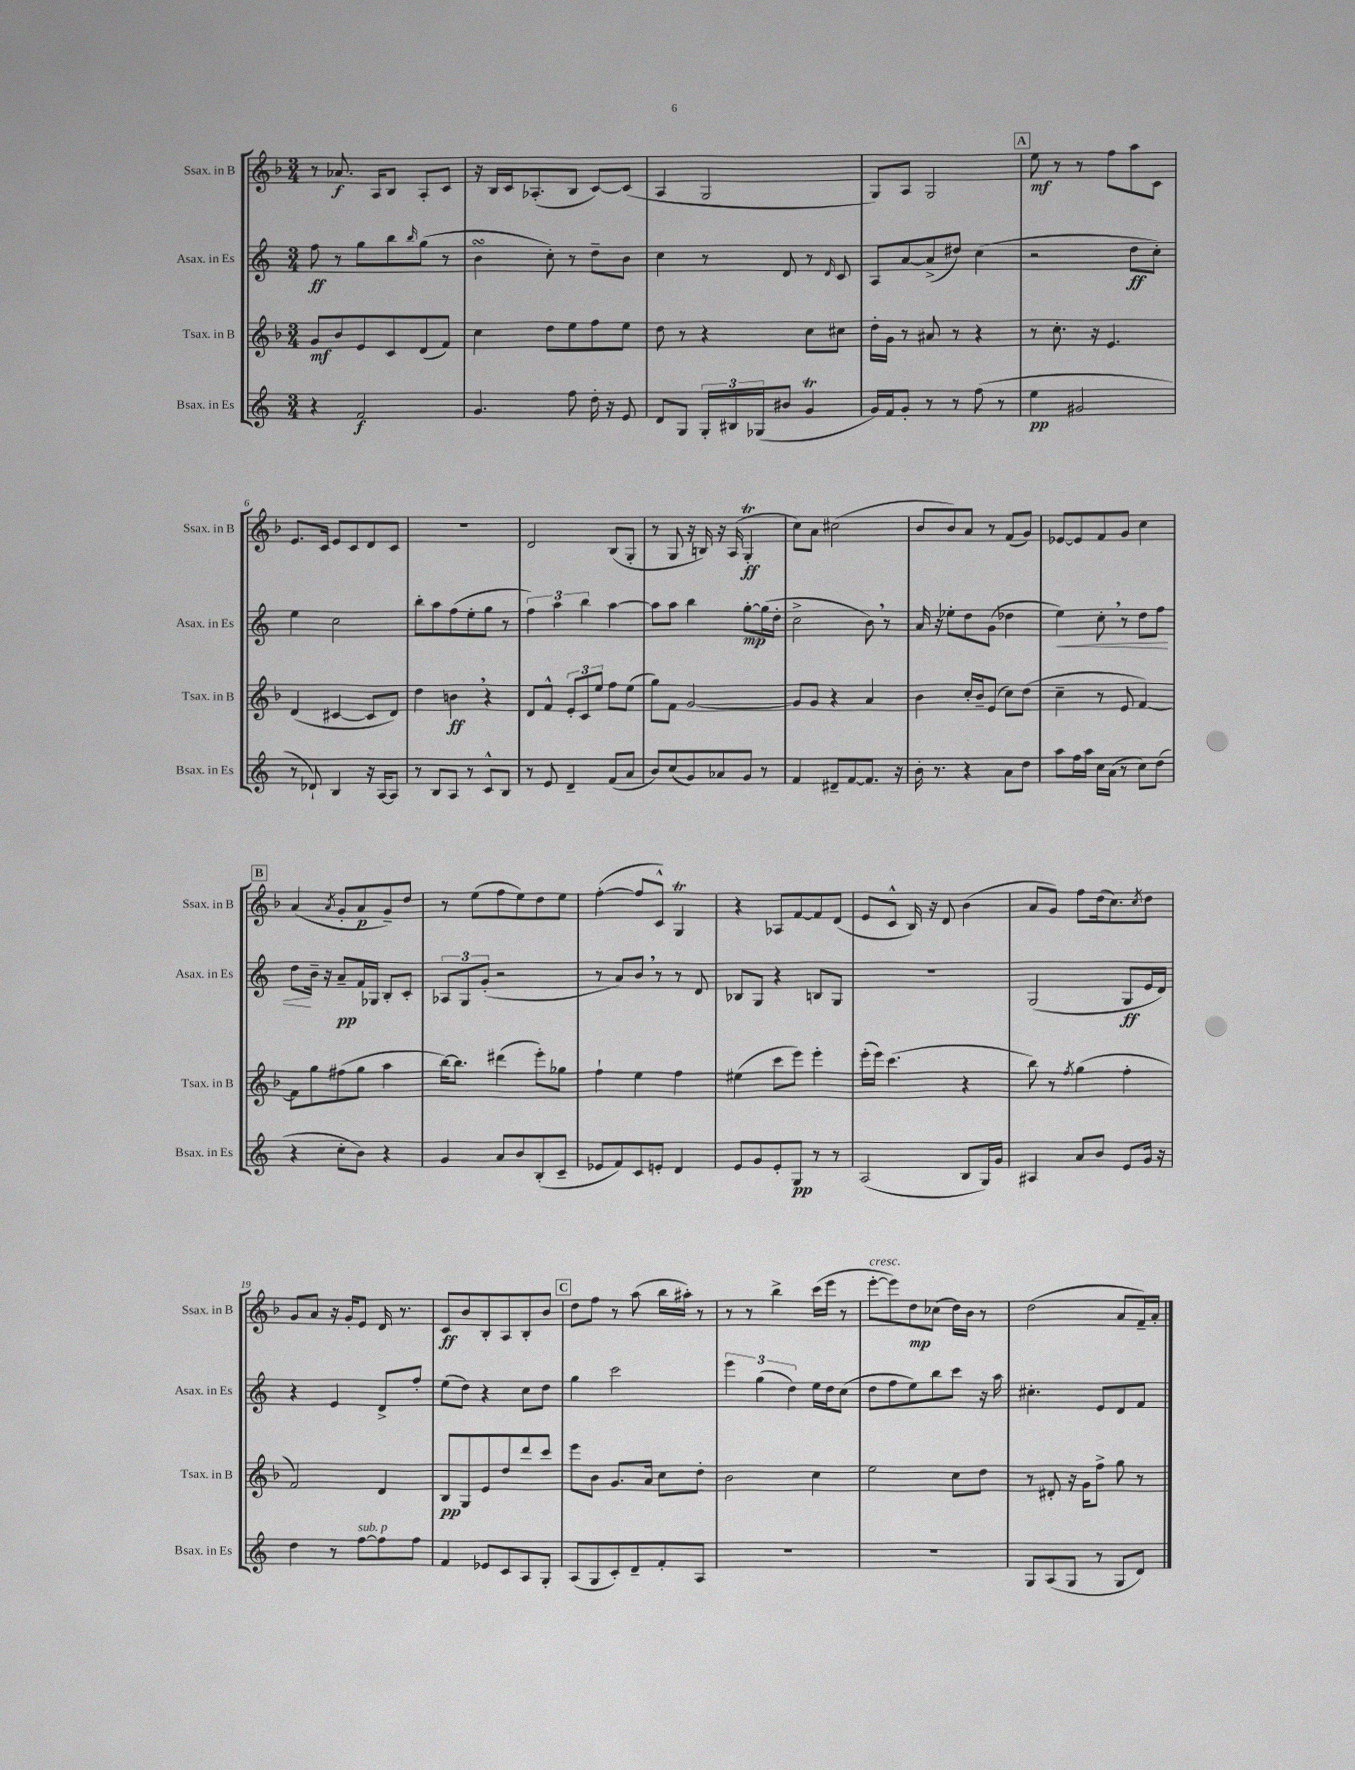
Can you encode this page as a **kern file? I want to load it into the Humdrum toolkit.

**kern	**kern	**kern	**kern
*staff4	*staff3	*staff2	*staff1
*clefG2	*clefG2	*clefG2	*clefG2
*k[]	*k[b-]	*k[]	*k[b-]
*M3/4	*M3/4	*M3/4	*M3/4
4r	8g	8ff	8r
.	8b-	8r	8.a-
2f	8e	8gg	.
.	.	.	16A
.	8c	8bb	8B-
.	.	16qqbb	.
.	(8d	(8gg	8A'
.	8f)	8r	8c
=	=	=	=
4.g	4cc	4b	16r
.	.	.	16B-
.	.	.	16c
.	.	.	(8.A-'
.	8dd	8cc')	.
8ff	8ee	8r	8B-
16dd'	8ff	8dd~	[8c)
16r	.	.	.
8e	8ee	8b	(8c]
=	=	=	=
8d	8dd	4cc	4A
8G	8r	.	.
24G'	4r	8r	2G
24B#	.	.	.
(24G-	.	.	.
8b#	.	8d	.
4g	8cc	8r	.
.	.	16qqd	.
.	8cc#	8c	.
=	=	=	=
16g)	16dd'	8A	8G)
16f	16g	.	.
8g'	8r	[8a	8A
8r	8a#	(8a^]	2G
8r	8r	8dd#)	.
(8ff	4r	(4cc	.
8r	.	.	.
=	=	=	=
4ee	8r	2r	8ee
.	8.cc'	.	8r
2g#	.	.	8r
.	16r	.	.
.	4.e	.	8ff
.	.	8dd	8aa
.	.	8cc')	8c
=	=	=	=
8r	(4d	4ee	8.e
8d-`)	.	.	.
.	.	.	16c
4B	[4c#	2cc	8e
.	.	.	8c
16r	8c#]	.	8d
[16A	.	.	.
8A]	8d)	.	8c
=	=	=	=
8r	4dd	8bb'	2.r
8B	.	8aa	.
8A	4b	(8ff	.
8r	.	8ee'	.
8c^^	4r	8gg	.
8B	.	8r	.
=	=	=	=
8r	8d	6ff)	2d
8e	8f^^	.	.
.	.	6aa	.
4d~	12e'	.	.
.	12c	6bb	.
.	12ee	.	.
(8f	8ff	[4aa	(8B-
8a	(8ee	.	8G'
=	=	=	=
8b)	8gg)	8aa]	8r
(8cc	8f	8aa	8G
8g)	[2g	4bb	16r
.	.	.	16B)
8a-	.	.	16r
.	.	.	(16A
8g	.	[8gg'	4G'
8r	.	(16gg]	.
.	.	16dd'	.
=	=	=	=
4f	8g]	2cc^	8cc)
.	8g	.	8a
8d#~	4r	.	(2cc#
[8f	.	.	.
8.f]	4a	8b)	.
.	.	8r	.
16r	.	.	.
=	=	=	=
16b'	4b-	16a	8b-
8.r	.	16r	.
.	.	8ee-'	8b-)
4r	16cc'	8dd	8a
.	16b-~	.	.
.	(8e	(8g	8r
8a	8cc)	4dd-	(8f
8dd	(8dd	.	8g)
=	=	=	=
8aa	4cc~	4ee)	[8e-
16ff	.	.	8e-]
16aa	.	.	.
16cc	8r	8cc'	8f
(16a	.	.	.
8r	8e	8r	8g
8cc)	[4f)	8dd	4cc
(8dd	.	8ff	.
=	=	=	=
4r	8f]	8dd	(4a
.	8gg	16b~	.
.	.	16r	.
.	.	.	8qa
8cc'	(8ff#	8a~	8g'
8b)	8gg	16f	8a
.	.	16G-	.
4r	4aa	8B'	8g~)
.	.	8c'	8dd
=	=	=	=
4g	[16bb-)	12A-	8r
.	8.bb-]	.	.
.	.	12G	.
.	.	.	(8ee
.	.	(12g'	.
8a	(4ddd#	2r	8ff
8b	.	.	8ee)
(8B'	8eee')	.	8dd
8c~	8gg-	.	8ee
=	=	=	=
8e-	4ff`	8r	([4ff'
8f)	.	8a)	.
8c	4ee	8b	8ff]
8e'	.	8r	8c^^)
4d	4ff	8r	4G
.	.	8d	.
=	=	=	=
8e	(4ee#	8B-	4r
8g	.	8G	.
8e'	8ccc	4r	8A-
8G	8eee)	.	[8f
8r	4eee'	8B	8f]
8r	.	8G	(8d
=	=	=	=
(2A	(16eee'	2.r	8e
.	16eee)	.	.
.	(4.ccc	.	8c^^
.	.	.	16B-)
.	.	.	16r
.	.	.	8d
8B	4r	.	(4b-
16G)	.	.	.
16g	.	.	.
=	=	=	=
4A#	8bb-)	(2G	8a
.	8r	.	8g)
.	8qff	.	.
8a	(4gg	.	8ff
8b	.	.	(16dd
.	.	.	8.cc)
8e	4ff'	8G	.
.	.	.	8qcc
16g	.	16e	8dd
16r	.	16d)	.
=	=	=	=
4dd	2f)	4r	8g
.	.	.	8a
8r	.	4e	16r
.	.	.	16g'
[8ff	.	.	8e
8ff]	4d	8d^	16d
.	.	.	8.r
8ff	.	8ff'	.
=	=	=	=
4f	8B-	(8ee	8c
.	8G	8dd)	8b-
8e-	8e	4r	8B-'
8c	8dd	.	8A
8A	8ddd	8cc	8B-'
8G'	8ccc	8dd	8b-
=	=	=	=
(8A	8eee	4gg	8dd
8G	8b-	.	8ff
8c')	8.g	2ccc	8r
8d~	.	.	(8aa
.	16a	.	.
8f'	8cc	.	16bb-
.	.	.	16aa#')
8A	8dd'	.	8r
=	=	=	=
2.r	2b-	6eee	8r
.	.	.	8r
.	.	(6gg	.
.	.	.	4bb-^
.	.	6dd)	.
.	4cc	16ee	(16ccc
.	.	16dd	16eee
.	.	(8cc	8r
=	=	=	=
2.r	2ee	8dd	[8eee'
.	.	8ff	8eee])
.	.	8ee)	8dd
.	.	8bb	(8cc-
.	8cc	8ccc	16dd)
.	.	.	16b-
.	8dd	16r	8r
.	.	16aa	.
=	=	=	=
8G	8r	4.cc#'	(2dd
(8A	8d#'	.	.
8G	16r	.	.
.	16g	.	.
8r	8ff^	8e	.
8G	8gg	8d	8a
8d)	8r	8f	16f~)
.	.	.	16a'
==	==	==	==
*-	*-	*-	*-
